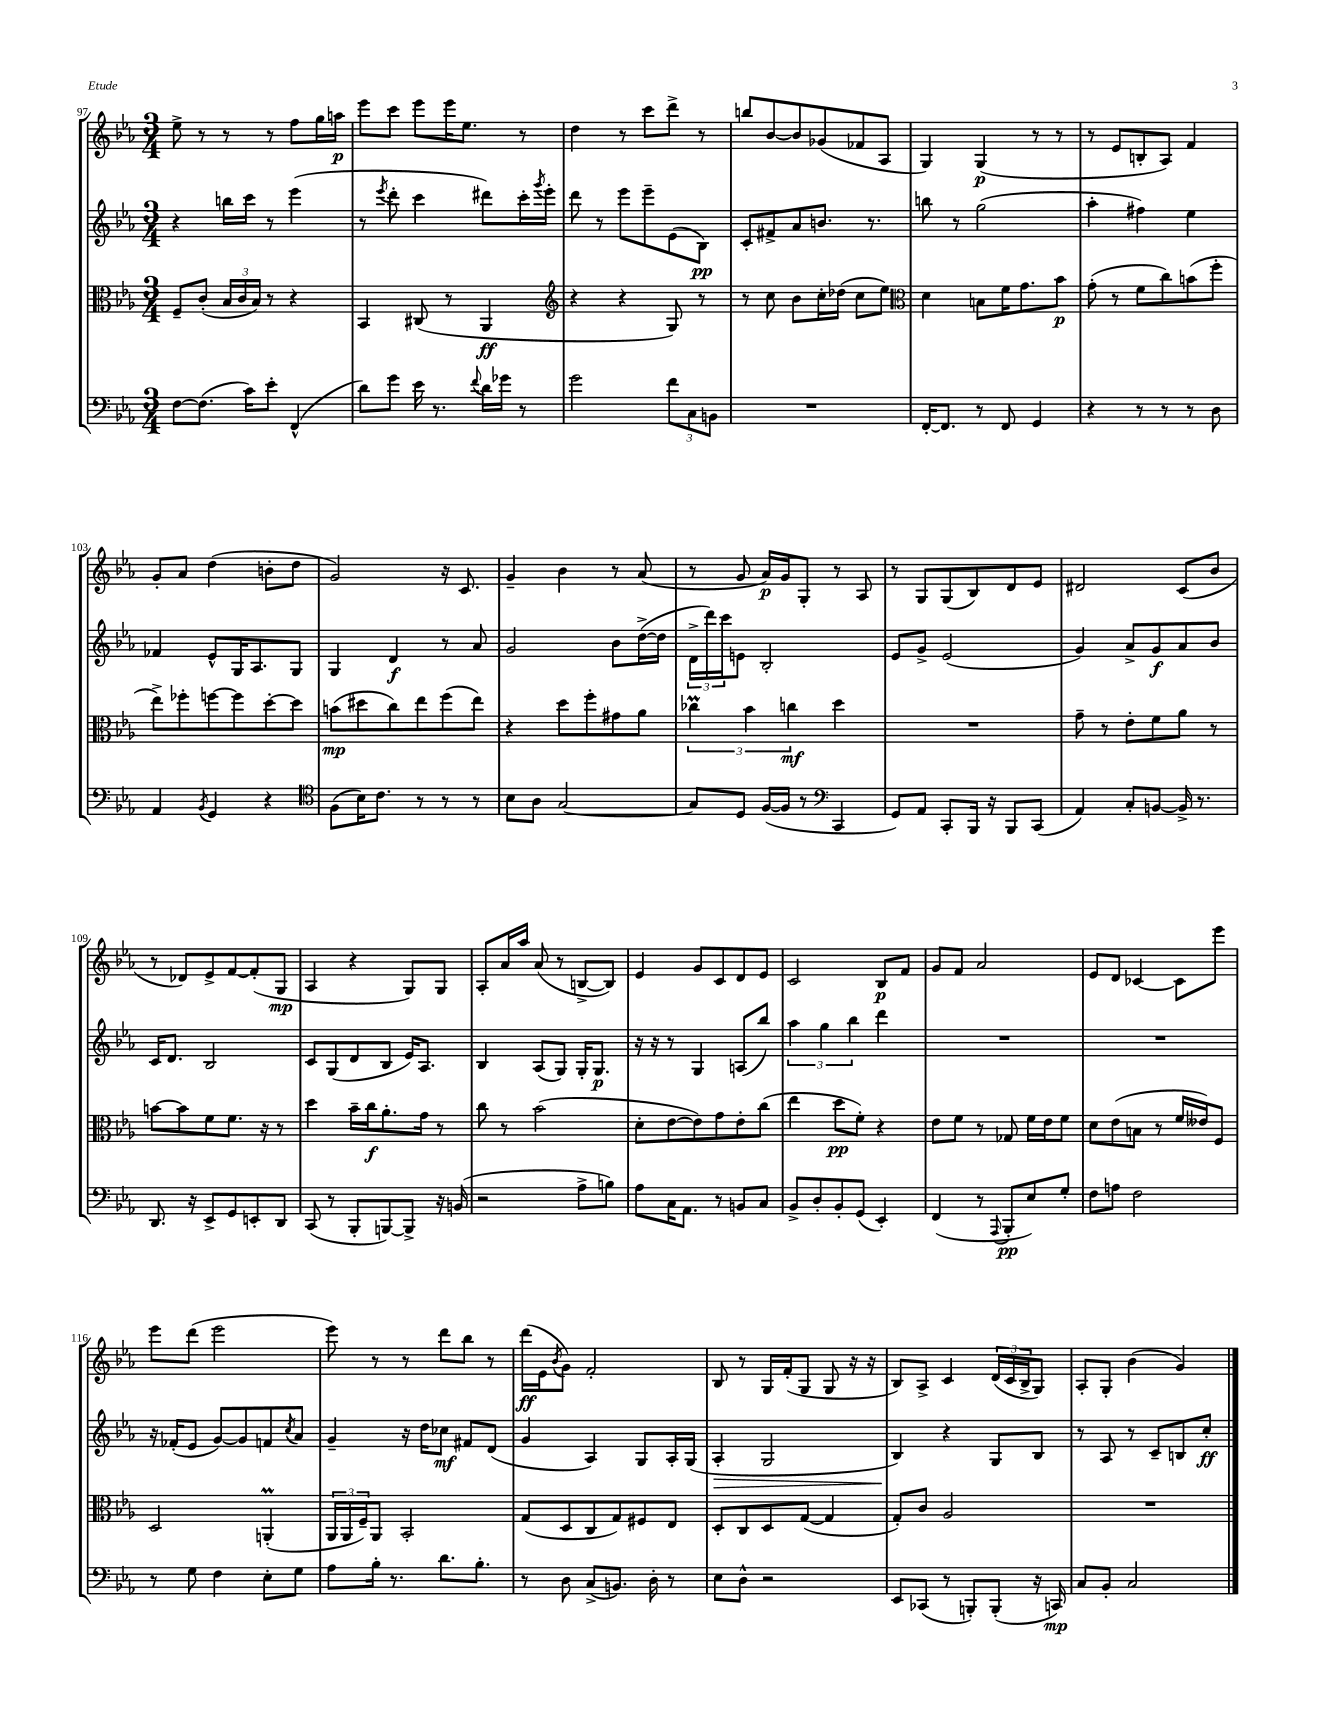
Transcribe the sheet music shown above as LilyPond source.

<<
\new StaffGroup <<
\new Staff = "s0" {
    \clef treble \key ees \major \numericTimeSignature \time 3/4
    ees''8-> r8 r8 r8 f''8 g''16 a''16\p |
    ees'''8 c'''8 ees'''8 ees'''16 ees''8. r8 |
    d''4 r8 c'''8 d'''8-> r8 |
    b''8 bes'8~ bes'8 ges'8( fes'8 aes8 |
    g4) g4\p( r8 r8 |
    r8 ees'8 b8-. aes8) f'4 |
    g'8-. aes'8 d''4( b'8-. d''8 |
    g'2) r16 c'8. |
    g'4-- bes'4 r8 aes'8( |
    r8 g'8 aes'16\p) g'16 g8-. r8 aes8 |
    r8 g8 g8( bes8) d'8 ees'8 |
    dis'2 c'8( bes'8 |
    r8 des'8) ees'8-> f'8~ f'8-.( g8\mp |
    aes4 r4 g8) g8 |
    aes8-. aes'16 aes''16 aes'8( r8 b8~-> b8) |
    ees'4 g'8 c'8 d'8 ees'8 |
    c'2 bes8\p f'8 |
    g'8 f'8 aes'2 |
    ees'8 d'8 ces'4~ ces'8 ees'''8 |
    ees'''8 d'''8( ees'''2 |
    ees'''8) r8 r8 d'''8 bes''8 r8 |
    d'''16\ff( ees'16 \acciaccatura { bes'8 } g'8) f'2-. |
    bes8 r8 g16 f'16-.( g8 g8 r16 r16 |
    bes8) aes8-> c'4 \tuplet 3/2 { d'16( c'16 bes16-> } g8) |
    aes8-. g8-. bes'4( g'4) \bar "|." |
}
\new Staff = "s1" {
    \clef treble \key ees \major \numericTimeSignature \time 3/4
    r4 b''16 c'''16 r8 ees'''4( |
    r8 \acciaccatura { ees'''8 } d'''8-. c'''4 dis'''8) c'''16-. \acciaccatura { g'''8 } ees'''16-. |
    d'''8 r8 ees'''8 ees'''8-- ees'8( bes8\pp) |
    c'8-. fis'8-> aes'8 b'8. r8. |
    b''8 r8 g''2( |
    aes''4-. fis''4) ees''4 |
    fes'4 ees'8-^ g16 aes8. g8 |
    g4 d'4\f r8 aes'8 |
    g'2 bes'8 d''16~->( d''16 |
    \tuplet 3/2 { d'16-> d'''16) c'''16 } e'8 bes2-. |
    ees'8 g'8-> ees'2( |
    g'4) aes'8-> g'8\f aes'8 bes'8 |
    c'16 d'8. bes2 |
    c'8 g8( d'8 bes8 ees'16) aes8. |
    bes4 aes8( g8) g16-. g8.\p |
    r16 r16 r8 g4 a8( bes''8) |
    \tuplet 3/2 { aes''4 g''4 bes''4 } d'''4 |
    R2. |
    R2. |
    r16 fes'16-.( ees'8 g'8~) g'8 f'8 \acciaccatura { c''8 } aes'8 |
    g'4-- r16 d''16 ces''8\mf fis'8 d'8( |
    g'4 aes4) g8 aes16-. g16( |
    aes4-.\> g2 |
    bes4\!) r4 g8 bes8 |
    r8 aes8 r8 c'8-- b8 c''8-.\ff \bar "|." |
}
\new Staff = "s2" {
    \clef alto \key ees \major \numericTimeSignature \time 3/4
    f8-- c'8-.( \tuplet 3/2 { bes16 c'16 bes16) } r8 r4 |
    bes,4 cis8( r8 aes,4\ff |
    \clef treble r4 r4 g8) r8 |
    r8 c''8 bes'8 c''16-. des''16( c''8 ees''8) |
    \clef alto d'4 b8 f'16 g'8. bes'8\p |
    g'8-.( r8 f'8 c''8) b'8( f''8-. |
    ees''8->) fes''8-. f''8~ f''8 d''8~-. d''8 |
    b'8\mp( dis''8 c''8) ees''8 f''8( ees''8) |
    r4 d''8 f''8-. gis'8 aes'8 |
    \tuplet 3/2 { ces''4\prall bes'4 c''4\mf } d''4 |
    R2. |
    g'8-- r8 ees'8-. f'8 aes'8 r8 |
    b'8~ b'8 f'8 f'8. r16 r8 |
    d''4 bes'16-- c''16\f aes'8.-. g'16 r8 |
    c''8 r8 bes'2( |
    d'8-. ees'8~ ees'8) g'8 ees'8-. c''8( |
    ees''4 d''8\pp f'8-.) r4 |
    ees'8 f'8 r8 ges8 f'16 ees'16 f'8 |
    d'8 ees'8( b8 r8 f'16 eeses'16) f8 |
    d2 a,4-.\prall( |
    \tuplet 3/2 { aes,16 aes,16 f16--) } aes,8 bes,2-. |
    g8( d8 c8 g8) fis8 ees8 |
    d8-. c8 d8 g8~( g4 |
    g8-.) c'8 aes2 |
    R2. \bar "|." |
}
\new Staff = "s3" {
    \clef bass \key ees \major \numericTimeSignature \time 3/4
    f8~ f8.( c'16) ees'8-. f,4-^( |
    d'8) g'8 ees'16 r8. \appoggiatura { f'8 } d'16 ges'16 r8 |
    g'2 \tuplet 3/2 { f'8 c8 b,8 } |
    R2. |
    f,16~-. f,8. r8 f,8 g,4 |
    r4 r8 r8 r8 d8 |
    aes,4 \acciaccatura { bes,8 } g,4 r4 |
    \clef tenor f8( bes16) c'8. r8 r8 r8 |
    bes8 aes8 g2~ |
    g8 d8 f16~( f16 r8 \clef bass c,4 |
    g,8) aes,8 c,8-. bes,,16 r16 bes,,8 c,8( |
    aes,4) c8-. b,8~ b,16-> r8. |
    d,8. r16 ees,8-> g,8 e,8-. d,8 |
    c,8( r8 bes,,8-. b,,8~) b,,8-> r16 b,16( |
    r2 aes8-> b8) |
    aes8 c16 aes,8. r8 b,8 c8 |
    bes,8-> d8-. bes,8-. g,8( ees,4-.) |
    f,4( r8 \appoggiatura { aes,,8 } bes,,8-.\pp ees8) g8-. |
    f8 a8 f2 |
    r8 g8 f4 ees8-. g8 |
    aes8 bes16-. r8. d'8. bes8.-. |
    r8 d8 c8->( b,8.) d16-. r8 |
    ees8 d8-^ r2 |
    ees,8 ces,8( r8 b,,8-.) b,,8-.( r16 c,16\mp) |
    c8 bes,8-. c2 \bar "|." |
}
>>
>>
\layout { \context { \Score currentBarNumber = #97 } }
